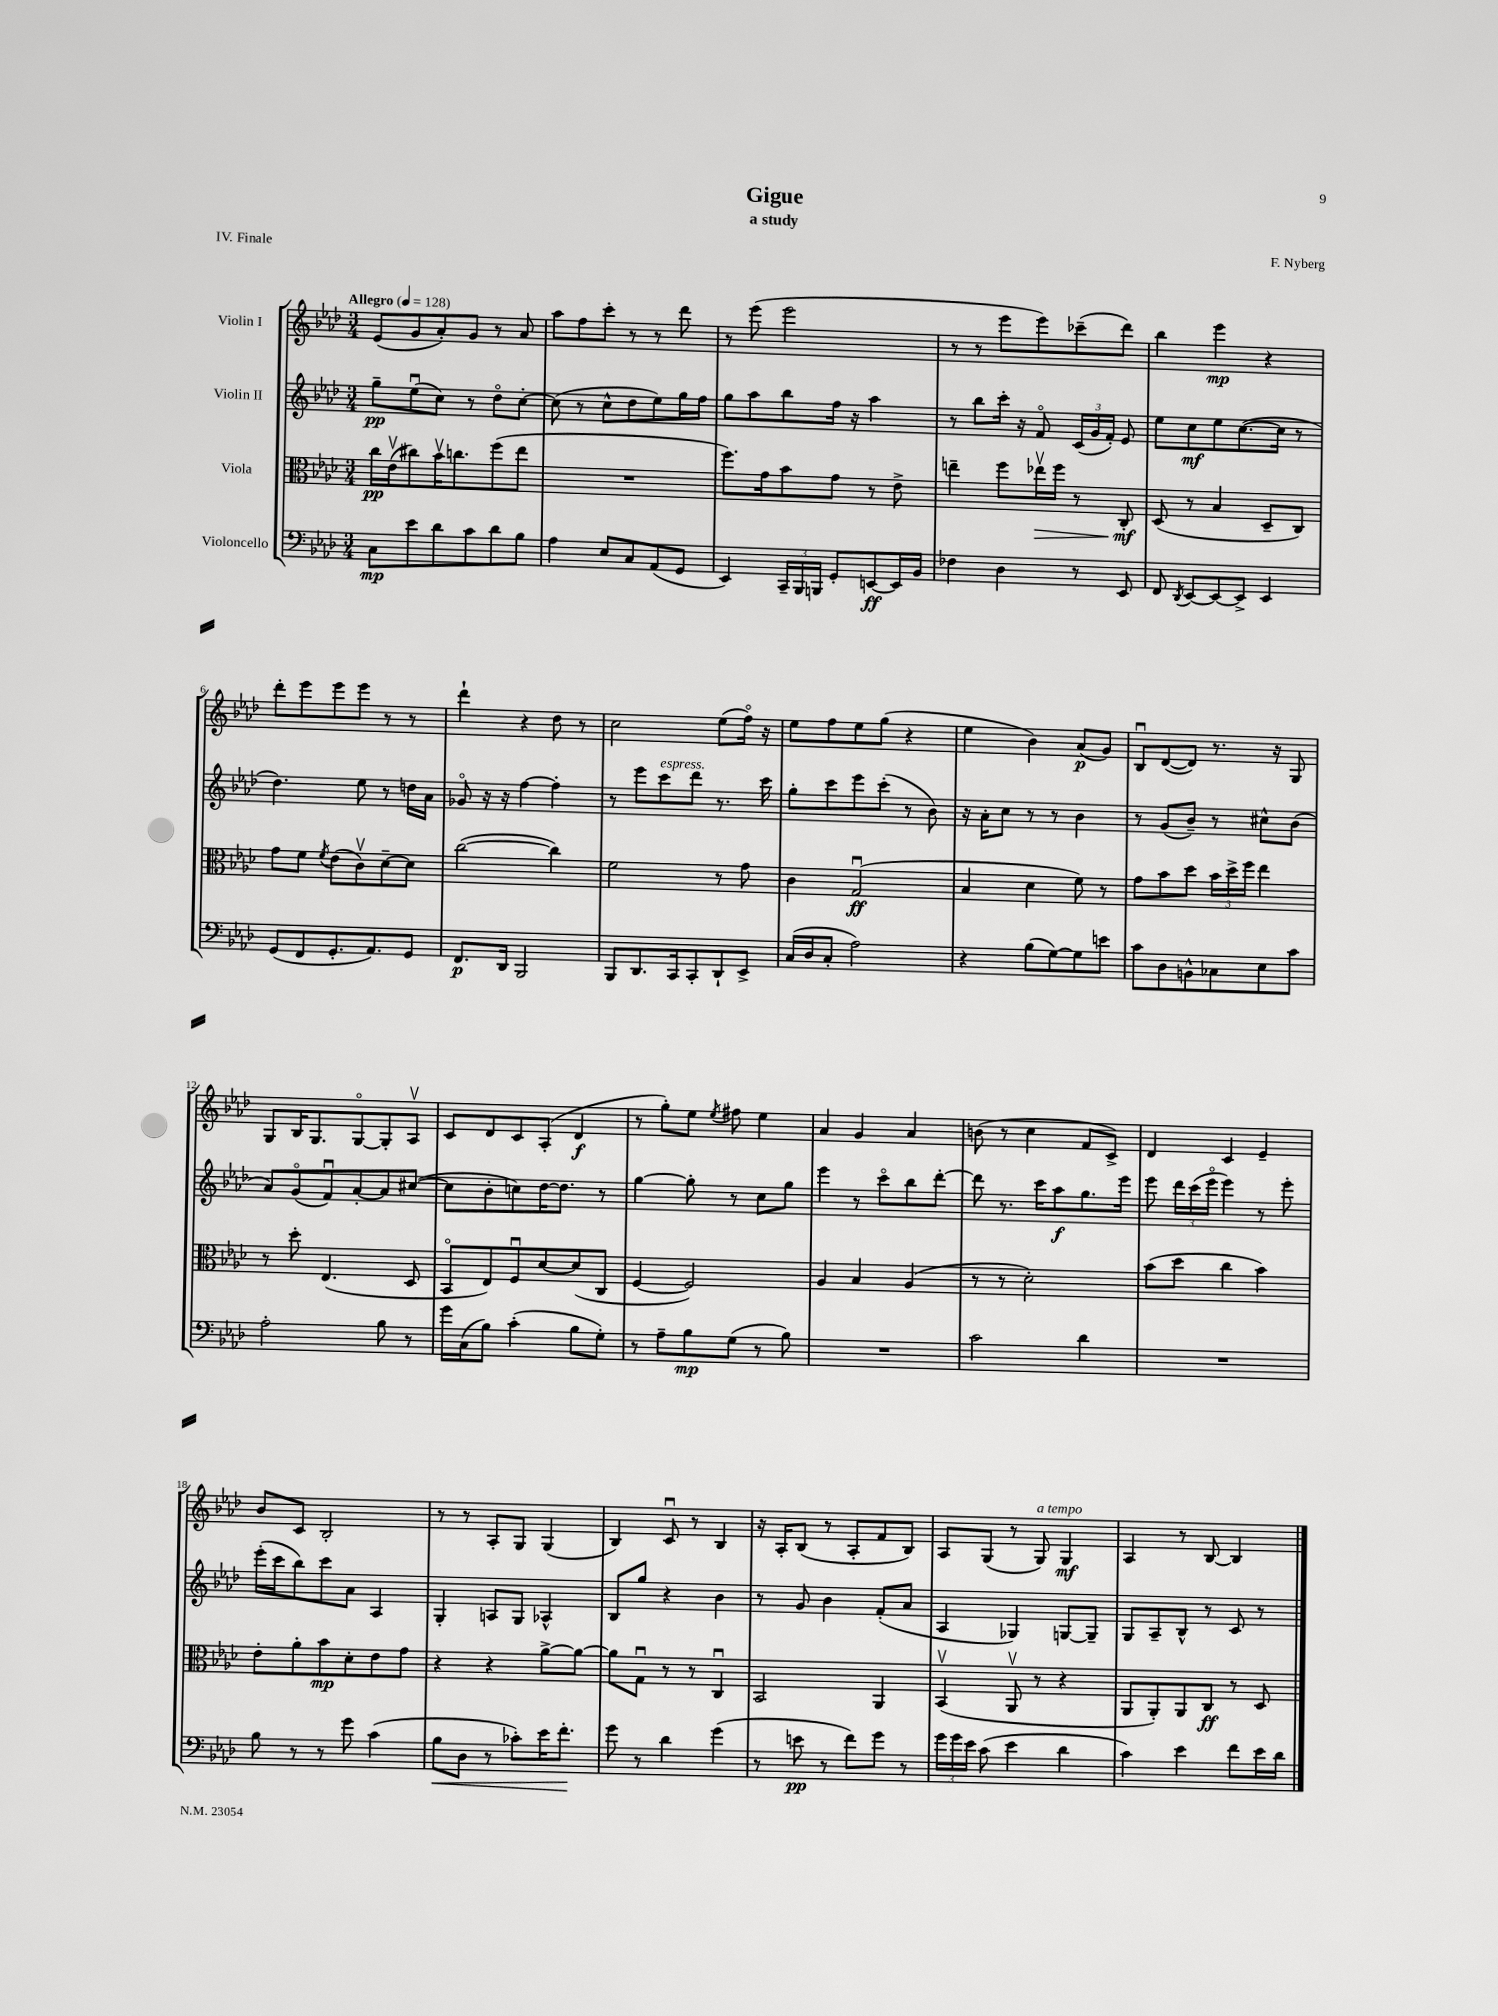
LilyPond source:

\header { title = "Gigue" composer = "F. Nyberg" subtitle = "a study" piece = "IV. Finale" }
<<
\new StaffGroup <<
\new Staff = "s0" \with { instrumentName = "Violin I" } {
    \clef treble \key aes \major \numericTimeSignature \time 3/4 \tempo "Allegro" 4 = 128
    \autoBeamOff ees'8[( g'8 aes'8-.) g'8] r8 aes'8 |
    aes''8[ f''8 c'''8]-. r8 r8 des'''8 |
    r8 ees'''8( ees'''2 |
    r8 r8 ees'''8[ ees'''8) ces'''8--( des'''8]) |
    bes''4 ees'''4\mp r4 |
    des'''8[-. ees'''8 ees'''8 ees'''8] r8 r8 |
    des'''4-! r4 des''8 r8 |
    c''2 ees''8[( f''16]\flageolet) r16 |
    ees''8[ f''8 ees''8 g''8]( r4 |
    ees''4 bes'4) aes'8[\p( g'8]) |
    bes8[\downbow des'8~( des'8]) r8. r16 g8 |
    g8[ bes16 g8. g8~\flageolet g8-. aes8]\upbow |
    c'8[ des'8 c'8 aes8]-.( des'4\f |
    r8 g''8[-.) ees''8] \acciaccatura { ees''8 } fis''8 ees''4 |
    aes'4 g'4 aes'4 |
    b'8( r8 c''4 f'8[ c'8]->) |
    des'4 c'4 ees'4-- |
    bes'8[ c'8] bes2-. |
    r8 r8 aes8[-. g8] g4( |
    bes4) c'8\downbow r8 bes4 |
    r16 aes16[-. bes8]( r8 aes8[-. f'8 bes8]) |
    aes8[ g8]( r8 g8^\markup { \italic "a tempo" }) g4\mf |
    aes4 r8 bes8~ bes4 \bar "|." |
}
\new Staff = "s1" \with { instrumentName = "Violin II" } {
    \clef treble \key aes \major \numericTimeSignature \time 3/4
    \autoBeamOff g''8[--\pp ees''8\downbow( c''8]) r8 des''8[\flageolet c''8]~-. |
    c''8( r8 c''8[-^ des''8 ees''8) g''16 f''16] |
    g''8[ aes''8 bes''8 f''16] r16 aes''4 |
    r8 bes''8[ c'''16]-. r16 f'8\flageolet \tuplet 3/2 { c'16[( g'16 f'16]-.) } ees'8 |
    ees''8[ c''8\mf ees''8 c''8.~( c''16] r8 |
    des''4.) ees''8 r8 d''16[ aes'16] |
    ges'8\flageolet r16 r16 f''4~ f''4-. |
    r8 ees'''8[ c'''8^\markup { \italic "espress." } des'''8] r8. c'''16 |
    g''8[-. c'''8 ees'''8 c'''8]-.( r8 bes'8) |
    r16 aes'16[-. c''8] r8 r8 bes'4 |
    r8 g'8[( bes'8]--) r8 cis''8[-^ bes'8]( |
    aes'8[) g'8\flageolet( f'8\downbow) aes'8~-. aes'8 cis''8]~( |
    cis''8[ bes'8-. c''8) des''16~ des''8.] r8 |
    g''4~ g''8-. r8 c''8[ g''8] |
    ees'''4 r8 c'''8[\flageolet bes''8 des'''8]~-. |
    des'''8 r8. c'''16[ aes''8\f g''8. ees'''16] |
    ees'''8 \tuplet 3/2 { des'''16[ c'''16( ees'''16]\flageolet } ees'''4) r8 ees'''8-. |
    ees'''16[-.( c'''16 bes''8) c'''8 aes'8] aes4 |
    g4-. a8[ g8] aes4-^ |
    bes8[ g''8] r4 bes'4 |
    r8 g'8 bes'4 f'8[-.( aes'8] |
    aes4 ges4) g8[~ g8]-- |
    g8[ aes8-- bes8]-^ r8 c'8 r8 \bar "|." |
}
\new Staff = "s2" \with { instrumentName = "Viola" } {
    \clef alto \key aes \major \numericTimeSignature \time 3/4
    \autoBeamOff c''16[\pp ees'16\upbow( cis''8) bes'16\upbow c''8. f''8( ees''8] |
    R2. |
    f''8.[) g'16 bes'8 g'8] r8 ees'8-> |
    e''4-- f''8[ ees''16\upbow\> f''16] r8 c8-.\mf\! |
    des8( r8 bes4 des8[-- c8]) |
    g'8[ f'8] \acciaccatura { f'8 } ees'8[( c'8\upbow) des'8~-- des'8] |
    c''2~( c''4) |
    f'2 r8 g'8 |
    c'4 g2\downbow\ff( |
    bes4 des'4 f'8) r8 |
    g'8[ bes'8 des''8] \tuplet 3/2 { bes'16[ des''16-> f''16] } ees''4 |
    r8 des''8-. ees4.( des8 |
    bes,8[\flageolet ees8) f8\downbow des'8~ des'8( c8] |
    f4~ f2) |
    aes4 bes4 aes4( |
    r8 r8 des'2-.) |
    bes'8[( des''8] c''4 bes'4) |
    ees'8[-. aes'8-. bes'8\mp des'8-. ees'8 g'8] |
    r4 r4 aes'8[~-> aes'8]~ |
    aes'8[ g8]\downbow r8 r8 c4\downbow |
    bes,2 aes,4 |
    bes,4\upbow( aes,8\upbow r8 r4 |
    aes,8[ aes,8-.) aes,8 c8]\ff r8 des8 \bar "|." |
}
\new Staff = "s3" \with { instrumentName = "Violoncello" } {
    \clef bass \key aes \major \numericTimeSignature \time 3/4
    \autoBeamOff c8[\mp ees'8 des'8 c'8 des'8 bes8] |
    aes4 ees8[ c8 aes,8( g,8] |
    ees,4) \tuplet 3/2 { c,16[-- bes,,16 b,,16] } g,8[-. e,8~\ff e,16 bes,16] |
    fes4 des4 r8 ees,8 |
    f,8 \acciaccatura { des,8 } ees,8[~ ees,8~ ees,8]-> ees,4 |
    g,8[( f,8 g,8.-. aes,8.) g,8] |
    f,8.[\p des,16] bes,,2 |
    bes,,8[ des,8. c,16 c,8-. des,8-! ees,8]-> |
    c16[( des16 c8]-. aes2) |
    r4 bes8[( g8~) g8 e'8] |
    c'8[ des8 b,8-^ ces8 ees8 c'8] |
    aes2-. bes8 r8 |
    g'16[ c16( bes8]) c'4-.( bes8[ g8]-.) |
    r8 aes8[-- bes8\mp g8]( r8 bes8) |
    R2. |
    c'2 des'4 |
    R2. |
    bes8 r8 r8 g'8 c'4( |
    bes8[\< des8] r8 ces'8[-.) ees'16 f'8.]-.\! |
    g'8 r8 des'4 g'4( |
    r8 e'8\pp r8 f'8[) g'8] r8 |
    \tuplet 3/2 { g'16[ g'16 ees'16] } c'8( ees'4 des'4 |
    c'4) ees'4 f'8[ ees'16 des'16] \bar "|." |
}
>>
>>
